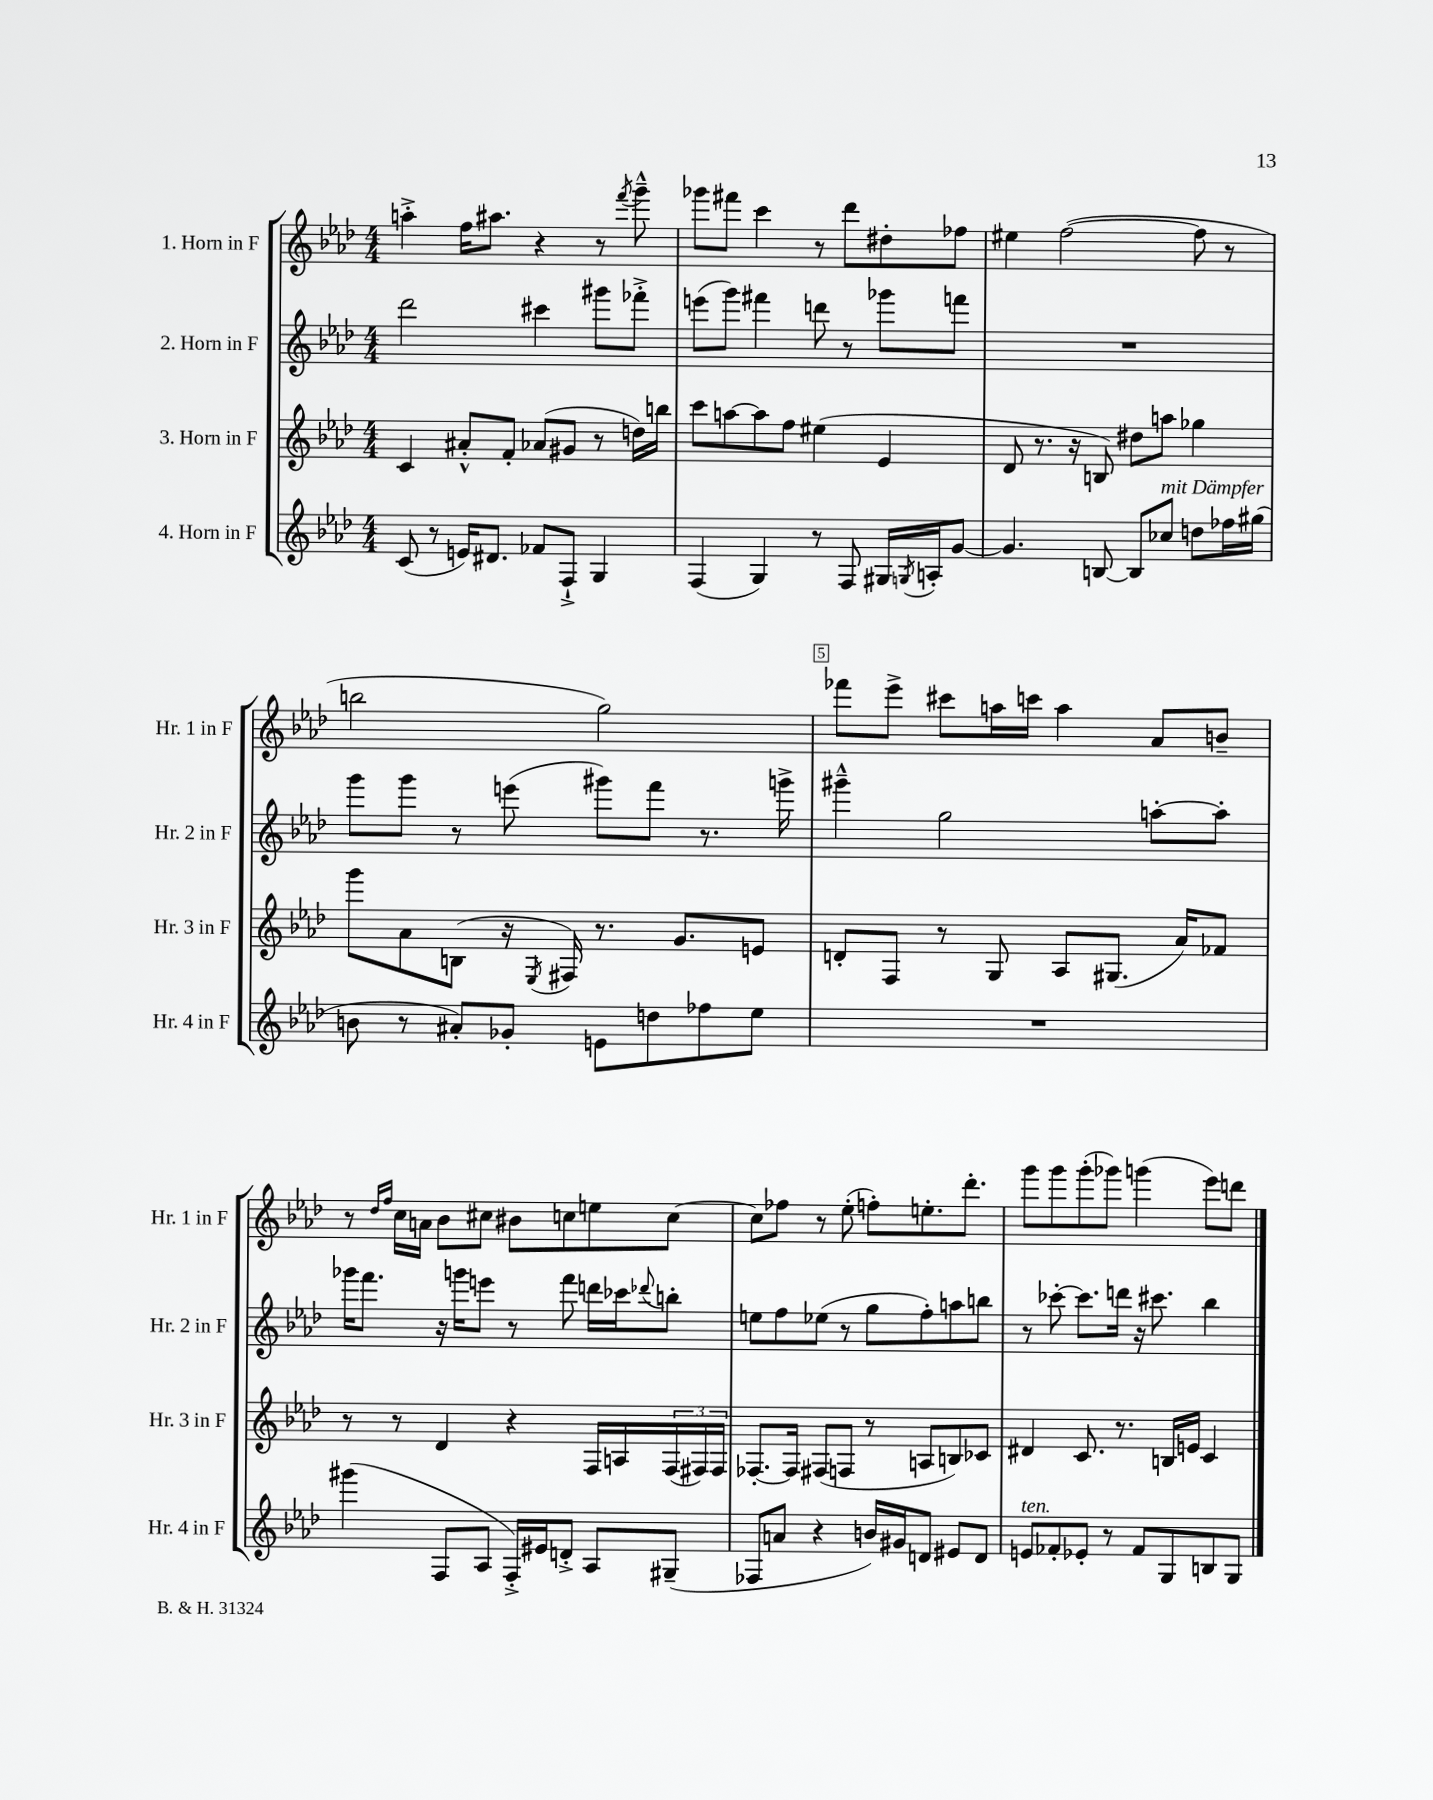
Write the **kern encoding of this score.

**kern	**kern	**kern	**kern
*part4	*part3	*part2	*part1
*staff4	*staff3	*staff2	*staff1
*I"4. Horn in F	*I"3. Horn in F	*I"2. Horn in F	*I"1. Horn in F
*I'Hr. 4 in F	*I'Hr. 3 in F	*I'Hr. 2 in F	*I'Hr. 1 in F
*clefG2	*clefG2	*clefG2	*clefG2
*k[b-e-a-d-]	*k[b-e-a-d-]	*k[b-e-a-d-]	*k[b-e-a-d-]
*M4/4	*M4/4	*M4/4	*M4/4
=1	=1	=1	=1
(8c/	4c/	2ddd-\	4aan'^\
8r	.	.	.
16en/KL)	8a#X'^^/L	.	16ff\KL
8.d#X/J	.	.	8.aa#X\J
.	8f'/J	.	.
8f-X/L	(8a-X/L	4ccc#X\	4r
8F`^/J	8g#X/J	.	.
4G/	8r	8ggg#X\L	8r
.	.	.	8qfff/
.	16ddn\LL)	8fff-X'^\J	8ggg~^^\
.	16bbn\JJ	.	.
=2	=2	=2	=2
(4F/	8ccc\L	(8eeen\L	8ggg-X\L
.	[8aan\	8ggg\J)	8fff#X\J
4G/)	8aa\]	4fff#X\	4ccc\
.	8ff\J	.	.
8r	(4ee#X\	8dddn\	8r
8F/	.	8r	8ddd-\L
16G#X/LL	4e-/	8ggg-X\L	8dd#X'\
8qGn/	.	.	.
16An'/J	.	.	.
[8g/J	.	8fffn\J	8ff-X\J
=3	=3	=3	=3
4.g/]	8d-/	1r	4ee#X\
.	8.r	.	.
.	.	.	([2ff\
.	16r	.	.
[8Bn/	8Bn/)	.	.
8B/L]	8dd#X\L	.	.
!LO:TX:a:i:t=mit Dämpfer	!	!	!
8cc-X/J	8aan\J	.	.
8ddn\L	4gg-X\	.	8ff\]
16ff-X\L	.	.	8r
(16gg#X\JJ	.	.	.
!!LO:LB:g=z
=4	=4	=4	=4
8bn\	8ggg\L	8ggg\L	2bbn\
8r	8a-\	8ggg\J	.
8a#X'/L)	(8Bn\J	8r	.
8g-X'/J	16r	(8eeen\	.
.	8qE-/	.	.
.	16F#X/)	.	.
8en\L	8.r	8ggg#X\L)	2gg\)
8ddn\	.	8fff\J	.
.	8.g/L	.	.
8ff-X\	.	8.r	.
8ee-\J	8en/J	.	.
.	.	16gggn^\	.
=5	=5	=5	=5
1r	8dn'/L	4ggg#X~^^\	8fff-X\L
.	8F/J	.	8eee-^\J
.	8r	2gg\	8ccc#X\L
.	8G/	.	16aan\L
.	.	.	16cccn\JJ
.	8A-/L	.	4aa\
.	(8.G#X/J	.	.
.	.	[8aan'\L	8a-/L
.	16a-/KL)	.	.
.	8f-X/J	8aa'\J]	8bn~/J
!!LO:LB:g=z
=6	=6	=6	=6
(4ggg#X\	8r	16ggg-X\KL	8r
.	.	8.fff\J	.
.	.	.	16qqdd-/LL
.	.	.	16qqff/JJ
.	8r	.	16cc\LL
.	.	.	16an\JJ
8F/L	4d-/	16r	8b-\L
.	.	16gggn\KL	.
8A-/J	.	8eeen\J	8cc#X\J
16F'^/LL)	4r	8r	8b#X\L
16e#X/J	.	.	.
8dn'^/J	.	8fff\	8ccn\
8A-/L	16F/LL	16dddn\LL	8een\
.	16An/	16ccc-X\J	.
.	.	8qqddd-X/	.
(8G#X~/J	(24F/	8bbn'\J	[8cc\J
.	24F#X/)	.	.
.	24F#/JJ	.	.
=7	=7	=7	=7
8F-X/L	[8.F-X'/L	8een\L	8cc\L]
8an/J	.	8ff\	8ff-X\J
.	16F-/Jk]	.	.
4r	(8F#X/L	(8ee-X\J	8r
.	8Fn/J	8r	(8ee-'\
16bn/LL)	8r	8gg\L	8ffn'\L)
16g#X/J	.	.	.
8dn/J	8An/L	8ff'\)	8.een'\
8e#X/L	8Bn/)	8aan\	.
.	.	.	8.ddd-'\J
8d/J	8c-X/J	8bbn\J	.
=8	=8	=8	=8
!LO:TX:a:i:t=ten.	!	!	!
8en/L	4d#X/	8r	8ggg\L
8f-X'/	.	[8ccc-X'\	8ggg\
8e-X'/J	8.c/	8.ccc-\L]	(8ggg'\
8r	.	.	8ggg-X\J)
.	8.r	16dddn\Jk	.
8f-/L	.	16r	(4gggn\
.	.	8.ccc#X\	.
8G/	16Bn/LL	.	.
.	16en/JJ	.	.
8Bn/	4c/	4bb-\	8eee-\L)
8G/J	.	.	8dddn\J
==	==	==	==
*-	*-	*-	*-
